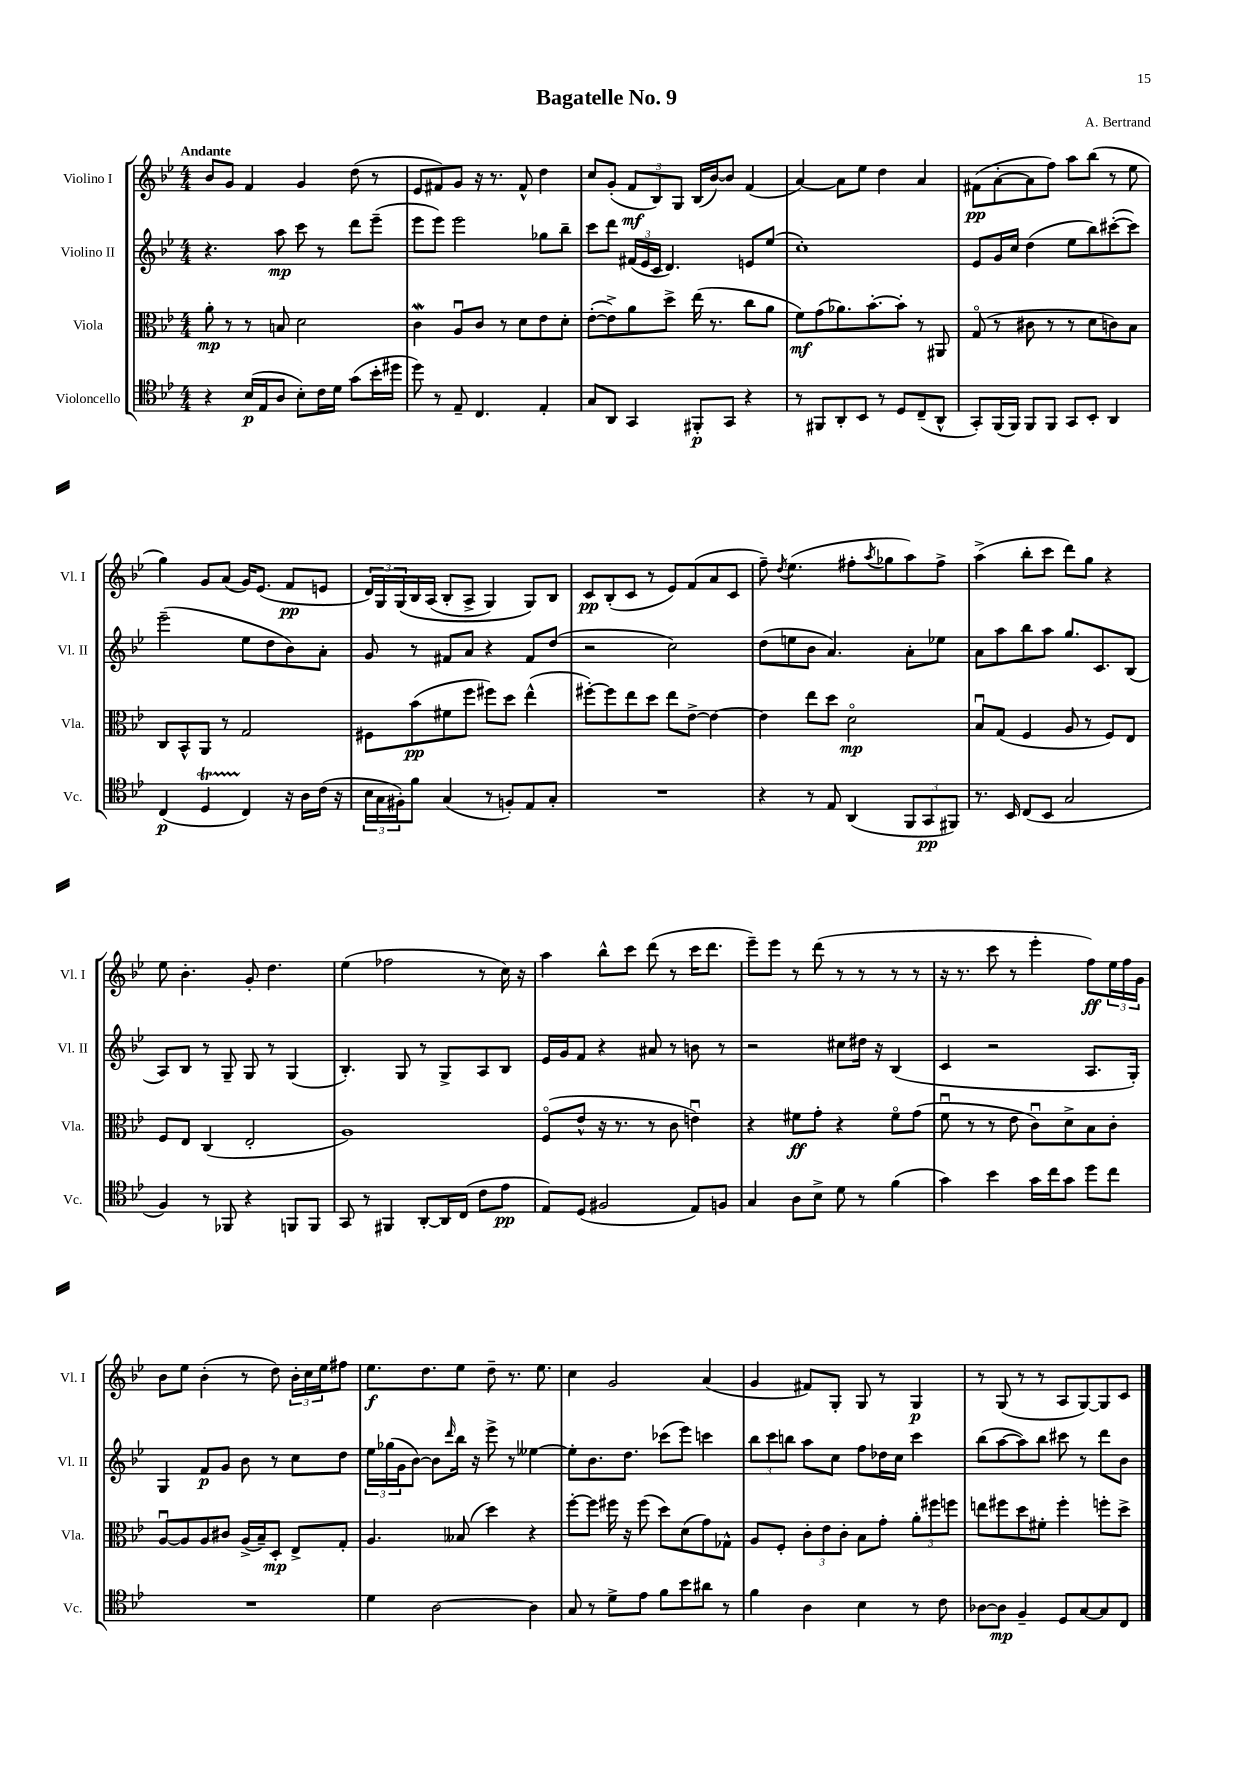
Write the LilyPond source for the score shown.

\header { title = "Bagatelle No. 9" composer = "A. Bertrand" }
<<
\new StaffGroup <<
\new Staff = "s0" \with { instrumentName = "Violino I" shortInstrumentName = "Vl. I" } {
    \clef treble \key bes \major \numericTimeSignature \time 4/4 \tempo "Andante"
    bes'8 g'8 f'4 g'4 d''8( r8 |
    ees'8 fis'8) g'8 r16 r8. fis'8-^ d''4 |
    c''8 g'8-.( \tuplet 3/2 { f'8\mf bes8) g8 } bes16( bes'16~) bes'8 f'4( |
    a'4~) a'8 ees''8 d''4 a'4 |
    fis'8\pp( a'8~-. a'8 f''8) a''8 bes''8( r8 ees''8 |
    g''4) g'8 a'8( g'16) ees'8.( f'8\pp e'8 |
    \tuplet 3/2 { d'16) g16 g16\( } bes16 a16( bes8-. a8-> g4) g8\) bes8 |
    c'8\pp bes8-.( c'8 r8 ees'8) f'8( a'8 c'8 |
    f''8--) \acciaccatura { d''8 } ees''4.( fis''8-. \acciaccatura { a''8 } ges''8 a''8) fis''8-> |
    a''4->( bes''8-. c'''8 d'''8) g''8 r4 |
    ees''8 bes'4.-. g'8-. d''4. |
    ees''4( fes''2 r8 c''16) r16 |
    a''4 bes''8-^ c'''8 d'''8( r8 c'''16 d'''8. |
    ees'''8--) ees'''8 r8 d'''8( r8 r8 r8 r8 |
    r16 r8. c'''8 r8 ees'''4-. f''8\ff) \tuplet 3/2 { ees''16 f''16 g'16 } |
    bes'8 ees''8 bes'4-.( r8 d''8) \tuplet 3/2 { bes'16-. c''16 ees''16 } fis''8 |
    ees''8.\f d''8. ees''8 d''8-- r8. ees''8. |
    c''4 g'2 a'4( |
    g'4 fis'8) g8-. g8 r8 g4\p |
    r8 g8( r8 r8 a8 g8~) g8 c'8 \bar "|." |
}
\new Staff = "s1" \with { instrumentName = "Violino II" shortInstrumentName = "Vl. II" } {
    \clef treble \key bes \major \numericTimeSignature \time 4/4
    r4. a''8\mp c'''8 r8 d'''8 ees'''8--( |
    ees'''8 ees'''8) ees'''2 ges''8 bes''8-- |
    c'''8 d'''8 \tuplet 3/2 { fis'16( ees'16 c'16 } d'4.) e'8 ees''8( |
    c''1-.) |
    ees'8 g'16 c''16 d''4( ees''8 bes''8) cis'''8~-.( cis'''8) |
    ees'''2--( ees''8 d''8 bes'8) a'8-. |
    g'8 r8 fis'8 a'8 r4 fis'8 d''8( |
    r2 c''2) |
    d''8( e''8 bes'8 a'4.) a'8-. ees''8 |
    a'8 a''8 bes''8 a''8 g''8. c'8. bes8( |
    a8) bes8 r8 g8-- g8 r8 g4( |
    bes4.-.) g8 r8 g8-> a8 bes8 |
    ees'16 g'16 f'8 r4 ais'8 r8 b'8 r8 |
    r2 cis''8 dis''16 r16 bes4( |
    c'4 r2 a8. g16-.) |
    g4 f'8\p g'8 bes'8 r8 c''8 d''8 |
    \tuplet 3/2 { ees''16 ges''16( g'16 } bes'8~) bes'8 \grace { d'''16 } bes''16 r16 ees'''8-> r8 eeses''4~ |
    eeses''8-. bes'8. d''8. ces'''8( ees'''8) c'''4 |
    \tuplet 3/2 { bes''8 c'''8 b''8 } a''8 c''8 f''8 des''16 c''16 c'''4 |
    bes''8( a''8~ a''8) bes''8 cis'''8 r8 d'''8 bes'8 \bar "|." |
}
\new Staff = "s2" \with { instrumentName = "Viola" shortInstrumentName = "Vla." } {
    \clef alto \key bes \major \numericTimeSignature \time 4/4
    a'8-.\mp r8 r8 b8 d'2 |
    c'4\mordent a8\downbow c'8 r8 d'8 ees'8 d'8-. |
    ees'8~-.( ees'8->) a'8 d''8-> ees''16( r8. c''8 a'8 |
    f'8\mf) g'8( aes'8.) bes'8.~-. bes'8-. r8 ais,8 |
    g8\flageolet( r8 cis'8 r8 r8 d'8 c'8) bes8 |
    c8 bes,8-^ a,8 r8 g2 |
    fis8 bes'8\pp( fis'8 f''8 fis''8) d''8 ees''4-^( |
    fis''8~-.) fis''8 ees''8 d''8 ees''8 ees'8~-> ees'4~ |
    ees'4 ees''8 d''8 d'2\flageolet\mp |
    bes8\downbow g8( f4 a8 r8 f8) ees8 |
    f8 ees8 c4( ees2-. |
    a1) |
    f8\flageolet( ees'8-^ r16 r8. r8 c'8 e'4\downbow) |
    r4 fis'8\ff g'8-. r4 fis'8\flageolet g'8( |
    f'8\downbow r8 r8 ees'8 c'8\downbow) d'8-> bes8 c'8-. |
    a8~\downbow a8 a8 cis'8 a16->( bes16--) d8-.\mp ees8-> g8-. |
    a4. beses8( d''4) r4 |
    f''8~-. f''8 fis''16 r16 fis''8( d''8) d'8( g'8) ges8-^ |
    a8 f8-. \tuplet 3/2 { c'8-. ees'8 c'8-. } bes8 g'8-. \tuplet 3/2 { a'8-. fis''8 f''8 } |
    e''8 fis''8 d''8 fis'8-. fis''4-. f''8-. d''8-> \bar "|." |
}
\new Staff = "s3" \with { instrumentName = "Violoncello" shortInstrumentName = "Vc." } {
    \clef tenor \key bes \major \numericTimeSignature \time 4/4
    r4 bes16\p( ees16 a8 bes8-.) c'16 d'16 g'8( bes'16-. dis''16 |
    d''8) r8 ees8-- c4. ees4-. |
    g8 a,8 g,4 fis,8-.\p g,8 r4 |
    r8 fis,8 a,8-. bes,8 r8 d8 c8--( a,8-^ |
    g,8-.) f,16( f,16) f,8 f,8 g,8 bes,8-. a,4 |
    c4\p( d4\startTrillSpan c4\stopTrillSpan) r16 a16 c'16( r16 |
    \tuplet 3/2 { bes16 g16 fis16-.) } f'8 g4( r8 f8-.) ees8 g8-. |
    R1 |
    r4 r8 ees8 a,4( \tuplet 3/2 { f,8 g,8\pp fis,8) } |
    r8. bes,16 c8( bes,8 g2 |
    f4) r8 fes,8 r4 f,8 f,8 |
    g,8 r8 fis,4 a,8~-. a,16 c16( c'8 ees'8\pp |
    ees8) d8( fis2 ees8) f8 |
    g4 a8 bes8-> d'8 r8 f'4( |
    g'4) bes'4 g'16 c''16 g'8 d''8 c''8 |
    R1 |
    d'4 a2~ a4 |
    g8 r8 d'8-> ees'8 f'8 bes'8 ais'8 r8 |
    f'4 a4 bes4 r8 c'8 |
    aes8~ aes8\mp f4-- d8 g8~ g8 c8 \bar "|." |
}
>>
>>
\layout { \context { \Score \remove "Bar_number_engraver" } }
